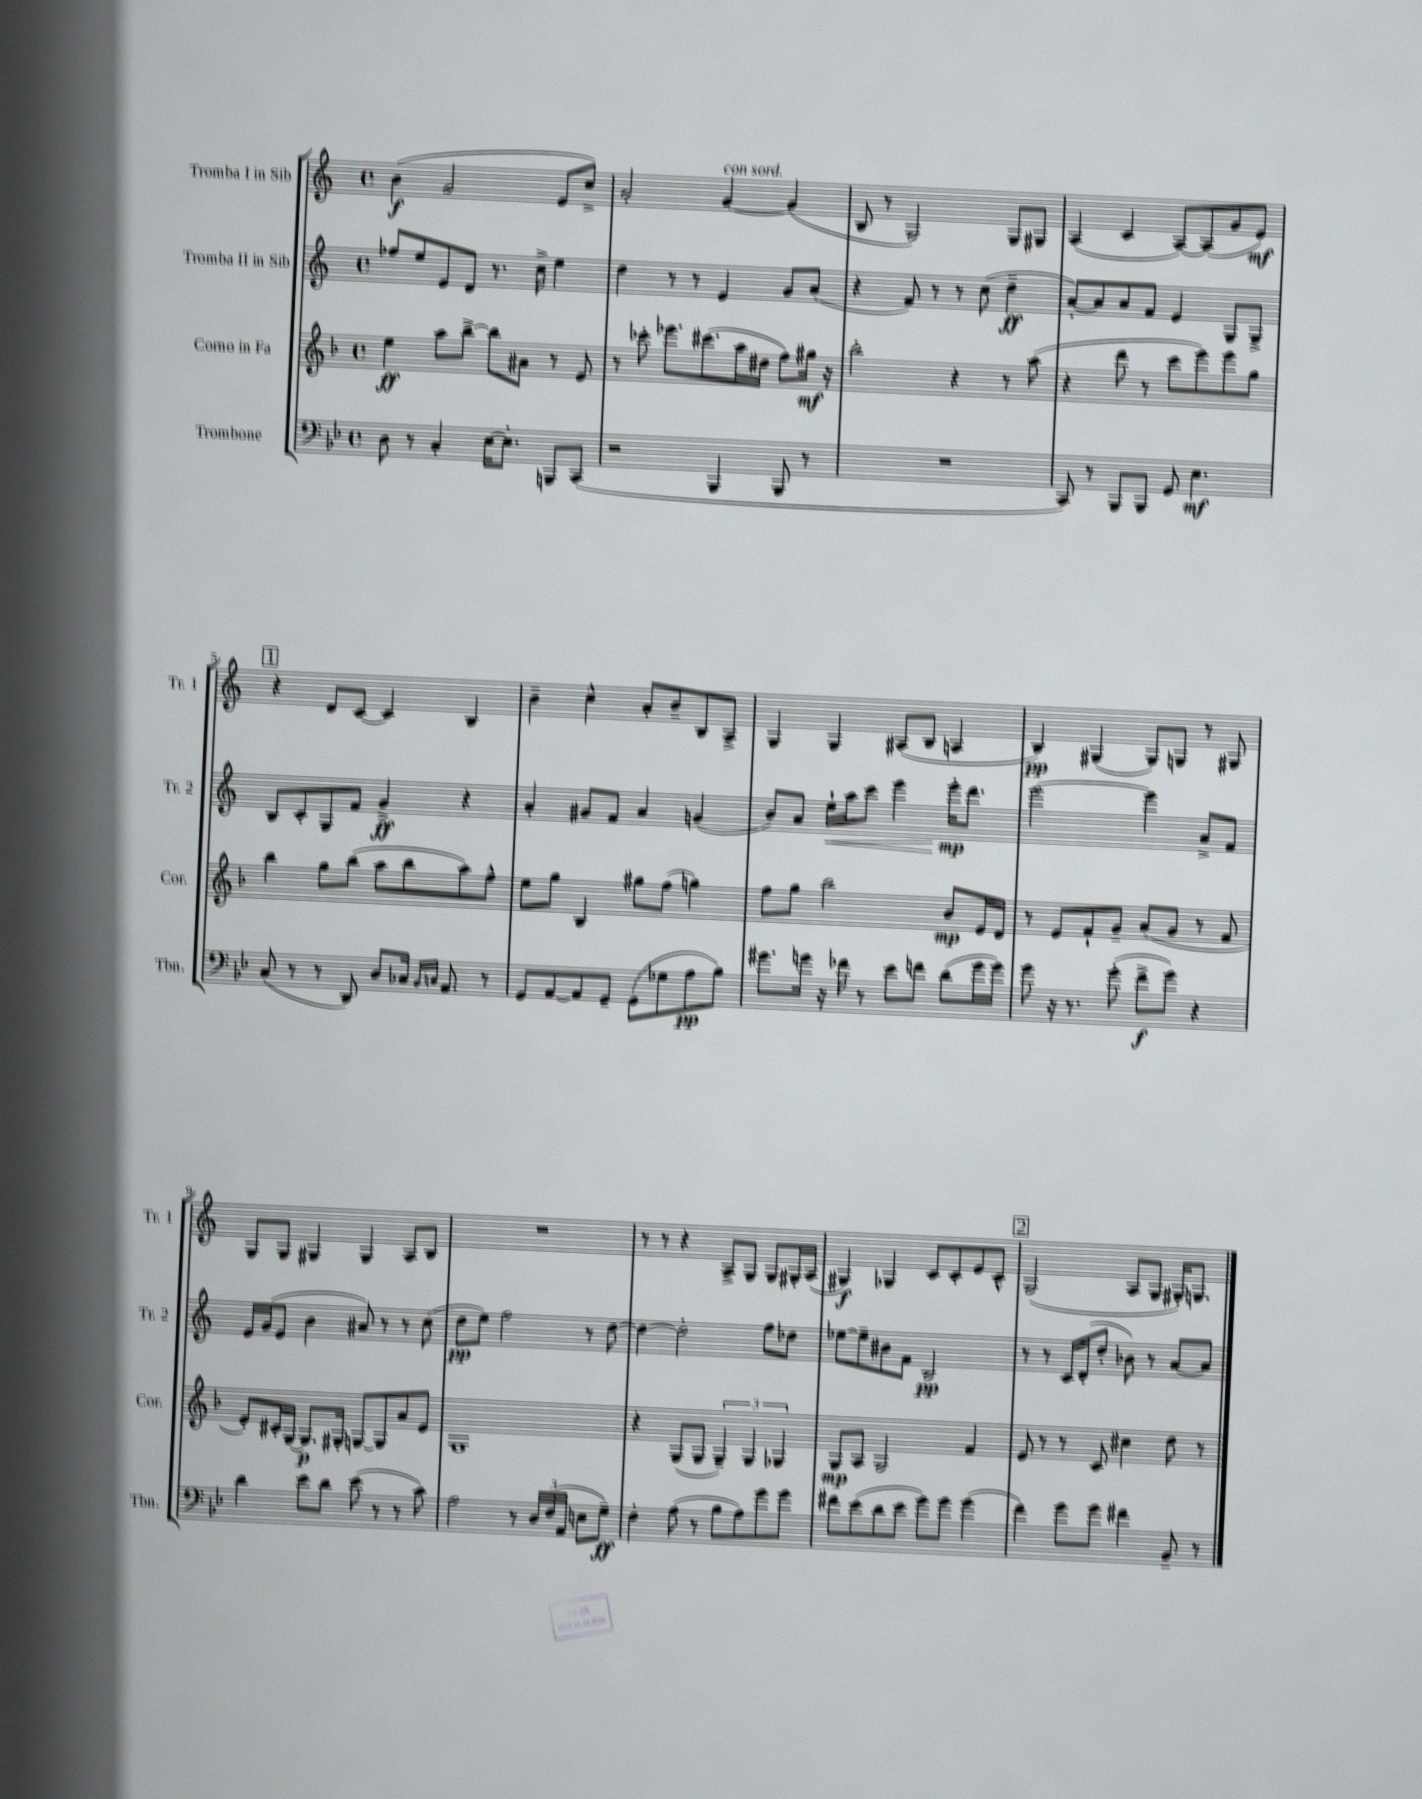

**kern	**dynam	**kern	**dynam	**kern	**dynam	**kern	**dynam
*part4	*part4	*part3	*part3	*part2	*part2	*part1	*part1
*staff4	*staff4	*staff3	*staff3	*staff2	*staff2	*staff1	*staff1
*I"Trombone	*	*I"Corno in Fa	*	*I"Tromba II in Sib	*	*I"Tromba I in Sib	*
*I'Tbn.	*	*I'Cor.	*	*I'Tr. 2	*	*I'Tr. 1	*
*clefF4	*	*clefG2	*	*clefG2	*	*clefG2	*
*k[b-e-]	*	*k[b-]	*	*k[]	*	*k[]	*
*M4/4	*	*M4/4	*	*M4/4	*	*M4/4	*
*met(c)	*	*met(c)	*	*met(c)	*	*met(c)	*
=1	=1	=1	=1	=1	=1	=1	=1
8D\	.	4ee\	ff	8ff-X/L	.	(4b\	f
8r	.	.	.	8ee/	.	.	.
4C'/	.	8aa\L	.	8e/	.	2g/	.
.	.	[8bb-^\J	.	8d/J	.	.	.
[16E-\KL	.	8bb-\L]	.	8.r	.	.	.
8.E-'\J]	.	.	.	.	.	.	.
.	.	8a#X\J	.	.	.	.	.
.	.	.	.	16cc^\	.	.	.
8BBBn/L	.	8r	.	4ee\	.	8e/L	.
(8CC/J	.	8e/	.	.	.	8cc^/J)	.
=2	=2	=2	=2	=2	=2	=2	=2
2r	.	8r	.	4dd\	.	2a'/	.
.	.	8ccc-X'\	.	.	.	.	.
.	.	8.eee-X\L	.	8r	.	.	.
.	.	.	.	8r	.	.	.
.	.	(8.ccc#X\	.	.	.	.	.
!	!	!	!	!	!	!LO:TX:a:i:t=con sord.	!
4BBB-/	.	.	.	4e/	.	[4g/	.
.	.	16aa\L	.	.	.	.	.
.	.	16dd#X\JJ	.	.	.	.	.
8BBB-/	.	8ff\L)	.	8g/L	.	(4g/]	.
8r	.	16gg#X\Jk	mf	(8a/J	.	.	.
.	.	16r	.	.	.	.	.
=3	=3	=3	=3	=3	=3	=3	=3
1r	.	2bb-'\	.	4r	.	8B/	.
.	.	.	.	.	.	8r	.
.	.	.	.	8f/)	.	2G/)	.
.	.	.	.	8r	.	.	.
.	.	4r	.	8r	.	.	.
.	.	.	.	(8cc\	.	.	.
.	.	8r	.	4dd~\	ff	8G/L	.
.	.	(8aa\	.	.	.	8G#X/J	.
=4	=4	=4	=4	=4	=4	=4	=4
8CC/)	.	4r	.	[8a'/L)	.	(4A/	.
8r	.	.	.	8a/]	.	.	.
8BBB-/L	.	8ddd\	.	8a/	.	4c/	.
8BBB-/J	.	8r	.	8f/J	.	.	.
8GG/	.	8ccc\L	.	4e/	.	[8A/L)	.
4.E-\	mf	8eee\)	.	.	.	(8A/]	.
.	.	8eee\	.	8G/L	.	8g/	.
.	.	8gg\J	.	8G^/J	.	8e/J)	mf
!!LO:LB:g=z
!!LO:REH:place=s1:t=1
=5	=5	=5	=5	=5	=5	=5	=5
(8C/	.	4bb-\	.	8B/L	.	4r	.
8r	.	.	.	8c'/	.	.	.
8r	.	8gg\L	.	8G/	.	8d/L	.
8DD/)	.	(8bb-\J	.	8f/J	.	[8c/J	.
8D/L	.	8aa\L	.	4g^/	ff	4c/]	.
16C-X/Jk	.	8bb-\	.	.	.	.	.
16qqBB-/LL	.	.	.	.	.	.	.
16qqCn/JJ	.	.	.	.	.	.	.
8.AA/	.	.	.	.	.	.	.
.	.	8aa\)	.	4r	.	4B/	.
8r	.	8ff^^\J	.	.	.	.	.
=6	=6	=6	=6	=6	=6	=6	=6
8GG/L	.	8ee\L	.	4a'/	.	4b~\	.
[8AA/	.	8gg\J	.	.	.	.	.
8AA/]	.	4B-/	.	8g#X/L	.	4cc^^\	.
8GG~/J	.	.	.	8f/J	.	.	.
(8GG\L	.	8gg#X\L	.	4a/	.	8a'/L	.
8G-X\	.	(8ff\J	.	.	.	8b~/	.
8A\	pp	4ggn\)	.	(4gn/	.	8B/	.
8B-\J)	.	.	.	.	.	8A^/J	.
=7	=7	=7	=7	=7	=7	=7	=7
8.g#X\L	.	8ff\L	.	8b/L)	.	4G/	.
.	.	8gg\J	.	8a/J	.	.	.
16gn\Jk	.	.	.	.	.	.	.
!	!	!	!	!	!LO:HP:b	!	!
16r	.	2bb-\	.	16ee`\LL	<	4G/	.
16f-X\	.	.	.	16aa\J	.	.	.
8r	.	.	.	8ccc\J	.	.	.
8e-\L	.	.	.	4eee\	.	(8A#X/L	.
8fn\J	.	.	.	.	.	8B/J	.
(8d\L	.	8b-/L	mp	16eee'\KL	mp	4An/	.
.	.	.	.	8.ddd\J	[	.	.
16g\L	.	16e/L	.	.	.	.	.
16g\JJ)	.	16d/JJ	.	.	.	.	.
=8	=8	=8	=8	=8	=8	=8	=8
8g\	.	8r	.	[2eee\	.	4B/)	pp
16r	.	8e/L	.	.	.	.	.
8.r	.	.	.	.	.	.	.
.	.	8f`/	.	.	.	(4G#X/	.
(8g'\	.	8g~/J	.	.	.	.	.
8f^\L	f	(8a/L	.	4eee\]	.	8G#/L)	.
8g\J)	.	8g/J	.	.	.	8Gn/J	.
4r	.	8r	.	8a^/L	.	8r	.
.	.	8f/	.	8f/J	.	8G#X/	.
!!LO:LB:g=z
=9	=9	=9	=9	=9	=9	=9	=9
4d\	.	8e'/L)	.	16e/LL	.	8G/L	.
.	.	.	.	(16g/J	.	.	.
.	.	16c#X'/L	.	8e/J	.	8G/J	.
.	.	[16G/JJ	.	.	.	.	.
8e-\L	.	8.G/L]	p	4b\	.	4G#X/	.
8d\J	.	.	.	.	.	.	.
.	.	16G#X'/Jk	.	.	.	.	.
(8e-\	.	[8Gn/L	.	8a#X/)	.	4G#/	.
8r	.	8G/]	.	8r	.	.	.
8r	.	8a/	.	8r	.	8A/L	.
8c\)	.	8e/J	.	(8cc\	.	8B/J	.
=10	=10	=10	=10	=10	=10	=10	=10
2A\	.	1G	.	8dd\L	pp	1r	.
.	.	.	.	8ee\J)	.	.	.
.	.	.	.	2ff\	.	.	.
8r	.	.	.	.	.	.	.
24D/LL	.	.	.	.	.	.	.
(24F/	.	.	.	.	.	.	.
24AA/JJ	.	.	.	.	.	.	.
8En\L	.	.	.	8r	.	.	.
8G~\J)	ff	.	.	[8dd\	.	.	.
=11	=11	=11	=11	=11	=11	=11	=11
4F'\	.	4r	.	4dd\_	.	8r	.
.	.	.	.	.	.	8r	.
(8A\	.	(8G/L	.	2dd'\]	.	4r	.
8r	.	8G/J	.	.	.	.	.
8B-\L	.	6G~/)	.	.	.	8A^/L	.
8A\)	.	.	.	.	.	8G/J	.
.	.	6G/	.	.	.	.	.
8g\	.	.	.	8ff\L	.	8G/L	.
.	.	6G-X/	.	.	.	.	.
8g\J	.	.	.	8dd-X\J	.	16G#X'/L	.
.	.	.	.	.	.	(16A/JJ	.
=12	=12	=12	=12	=12	=12	=12	=12
8f#X\L	.	8G/L	mp	[8ee-X\L	.	4G#X/)	f
(8e-\	.	8A/J	.	8ee-~\]	.	.	.
8d\	.	2G/	.	8b#X\	.	4G-X/	.
8e-\J	.	.	.	8f\J	.	.	.
8g\L)	.	.	.	2B/	pp	8c/L	.
8g\J	.	.	.	.	.	8c'/	.
(4g\	.	4f/	.	.	.	8e/	.
.	.	.	.	.	.	8c^^/J	.
!!LO:REH:place=s1:t=2
=13	=13	=13	=13	=13	=13	=13	=13
4f\)	.	8e/	.	8r	.	(2G/	.
.	.	8r	.	8r	.	.	.
8g\L	.	8r	.	16c/LL	.	.	.
.	.	.	.	(16d'/J	.	.	.
8g\J	.	8c/	.	8dd'/J	.	.	.
4f#X\	.	4cc#X\	.	8b-X\)	.	8A/L	.
.	.	.	.	8r	.	8G/J	.
8BB-~/	.	8dd\	.	[8a/L	.	16G#X'/KL)	.
.	.	.	.	.	.	8.Gn/J	.
8r	.	8r	.	8a/J]	.	.	.
==	==	==	==	==	==	==	==
*-	*-	*-	*-	*-	*-	*-	*-
